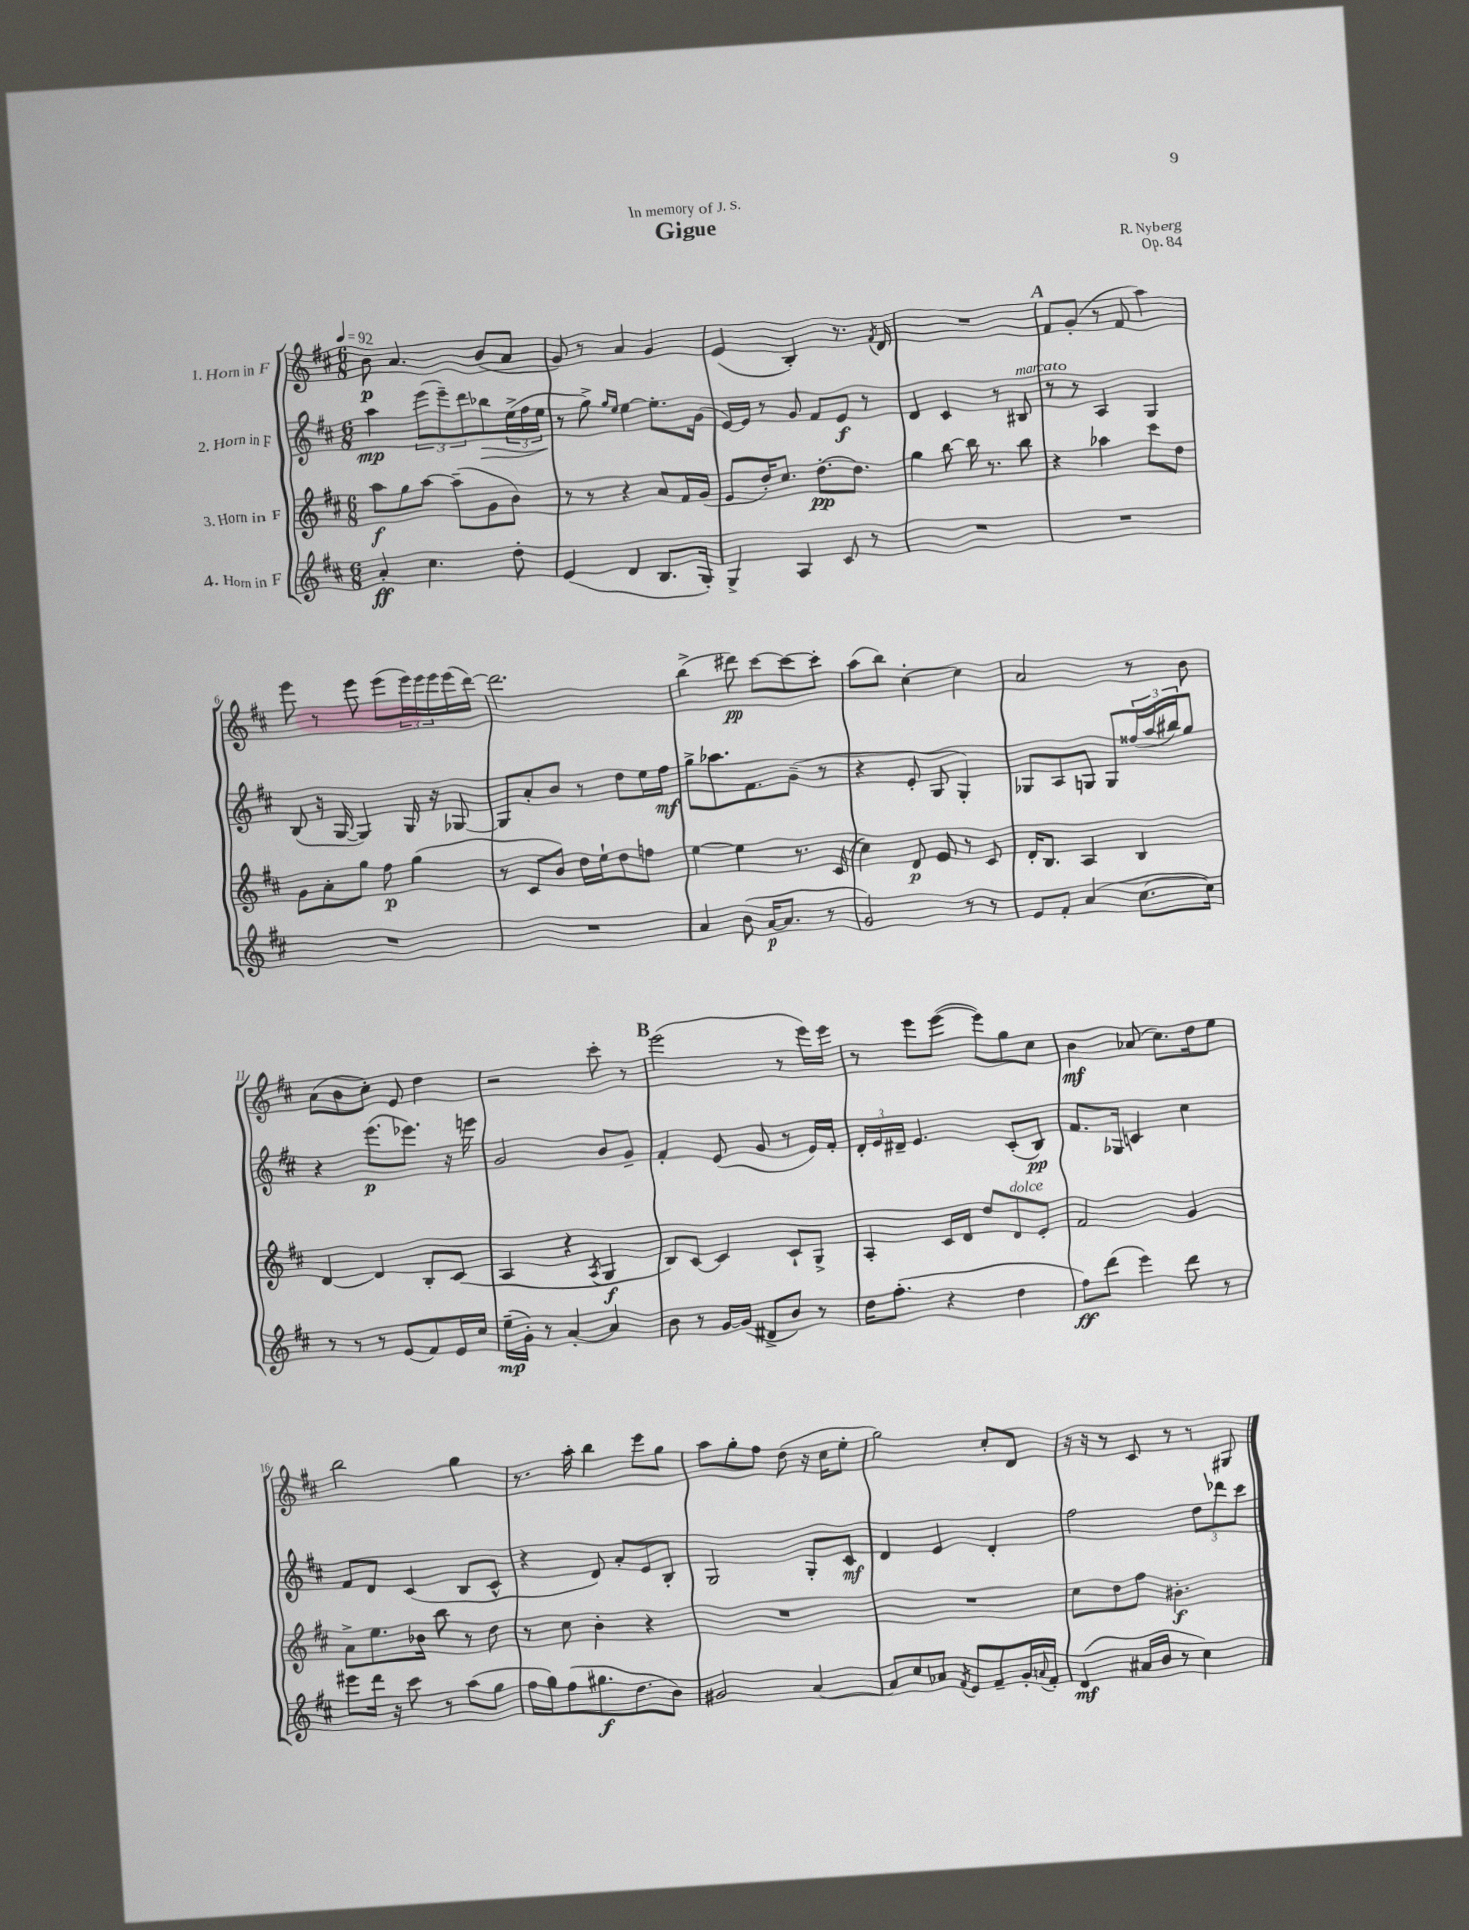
\header { title = "Gigue" composer = "R. Nyberg" dedication = "In memory of J. S." opus = "Op. 84" }
<<
\new StaffGroup <<
\new Staff = "s0" \with { instrumentName = "1. Horn in F" } {
    \clef treble \key d \major \numericTimeSignature \time 6/8 \tempo 4 = 92
    b'8\p a'4. b'8( a'8 |
    g'8) r8 a'4 g'4 |
    e'4( b4-.) r8. \acciaccatura { fis'8 } d'16 |
    R2. |
    \mark \markup { \bold "A" } fis'8 g'8-.( r8 fis'8 a''4) |
    e'''8 r8 e'''8 e'''8( \tuplet 3/2 { e'''16) e'''16 e'''16 } e'''16( d'''16~) |
    d'''2. |
    b''4->( dis'''8\pp) cis'''8~ cis'''8~ cis'''8-. |
    a''8( b''8) cis''4~-. cis''4 |
    a'2 r8 b'8 |
    a'8( b'8 cis''8-.) e'8 d''4 |
    r2 cis'''8-. r8 |
    \mark \markup { \bold "B" } e'''2( r8 e'''16) e'''16 |
    r8 e'''8 e'''8~( e'''8) g''8 cis''8 |
    b'4\mf aes'8( cis''8.) d''16 e''8 |
    b''2 g''4 |
    r8. a''16-. b''4 e'''8 g''8 |
    a''8 g''8-. fis''8 d''8( r16 cis''16 e''8-. |
    g''2) cis''8-. d'8 |
    r16 r16 r8 cis'8 r8 r8 gis8 \bar "|." |
}
\new Staff = "s1" \with { instrumentName = "2. Horn in F" } {
    \clef treble \key d \major \numericTimeSignature \time 6/8
    a''4\mp \tuplet 3/2 { e'''8( e'''8--) d'''8 } bes''8\> \tuplet 3/2 { e''16->( fis''16 e''16\! } |
    r8 g''8->) \grace { g''16 e''16 } e''4~ e''8.-. g'16( |
    e'16~) e'16 r8 g'8 fis'8 e'8\f r8 |
    d'4 cis'4 r8 bis8^\markup { \italic "marcato" } |
    \mark \markup { \bold "A" } r8 r8 a4 g4 |
    b8( r16 g16~ g4) g16 r16 ges8~ |
    ges8 a'8-. b'8 r8 d''8 e''16 fis''16\mf |
    g''8-> aes''8. fis'8. g'8--( r8 |
    r4 e'8-. g8 g4-.) |
    ges8 a8 g8 g8 \tuplet 3/2 { fisis''16( a''16 bis''16) } g''8 |
    r4 e'''8.\p( ees'''8.) r16 e'''16 |
    g'2 b'8 g'8-- |
    \mark \markup { \bold "B" } fis'4-. e'8( g'8 r8 e'16) fis'16-. |
    \tuplet 3/2 { d'16-. e'16 dis'16-- } e'4. cis'8-.( b8\pp) |
    fis'8. ges16 c'4 cis''4 |
    fis'8 d'8 cis'4( b8 cis'8-^ |
    r4 d'8) a'8-. e'8 b8-. |
    g2 g8-. cis'8\mf |
    d'4 e'4 d'4-. |
    fis''2 \tuplet 3/2 { d''8 des'''8 cis'''8 } \bar "|." |
}
\new Staff = "s2" \with { instrumentName = "3. Horn in F" } {
    \clef treble \key d \major \numericTimeSignature \time 6/8
    a''8\f g''8 a''8~ a''8--( g'8 b'8) |
    r8 r8 r4 a'8 fis'16 g'16( |
    e'8 d''16-.) cis''8. d''8.~-.\pp d''8. |
    g''4 b''8~ b''16 r8. b''8 |
    \mark \markup { \bold "A" } r4 aes''4 cis'''8 d''8 |
    g'8 a'8-. g''8 fis''8\p g''4( |
    r8 cis'8 b'8) d''16 e''16-! d''8 f''8 |
    e''4~ e''4 r8. cis'16( |
    cis''4) d'8\p e'8 r8 cis'8 |
    d'16-. b8. a4 b4 |
    d'4~ d'4 b8-. cis'8( |
    a4 r4 \acciaccatura { a8 } g4\f |
    \mark \markup { \bold "B" } b8) cis'8~ cis'4 cis'8-! g8-> |
    a4-. cis'16 d'16 d''8 d'8^\markup { \italic "dolce" } e'8-. |
    fis'2 g'4 |
    a'8-> e''8. bes'16 b''8 r8 d''8 |
    r8 cis''8 b'4-. r4 |
    R2. |
    R2. |
    cis''8 d''8 fis''8 bis'4.-.\f \bar "|." |
}
\new Staff = "s3" \with { instrumentName = "4. Horn in F" } {
    \clef treble \key d \major \numericTimeSignature \time 6/8
    a'4-.\ff cis''4. d''8-. |
    e'4( d'4 b8. g16-.) |
    g4-> a4 cis'8 r8 |
    R2. |
    \mark \markup { \bold "A" } R2. |
    R2. |
    R2. |
    a'4 b'8( a'16~\p a'8. r8 |
    g'2) r8 r8 |
    e'8 fis'8-. a'4( cis''8.~ cis''16) |
    r8 r8 r8 e'8( fis'8) e'16 cis''16 |
    e''16--\mp( g'16-.) r8 a'4~-. a'4 |
    \mark \markup { \bold "B" } b'8 r8 g'16~ g'16( dis'8-> b'8) r8 |
    d''16 fis''8.-.( r4 d''4 |
    fis''8\ff) d'''8( e'''4) d'''8 r8 |
    eis'''8 d'''16 r16 cis'''8 r8 a''8( g''8 |
    fis''16 g''16) fis''8( gis''8.\f d''8. b'8) |
    gis'2 a'4~ |
    a'8 cis''8 aes'8 \acciaccatura { fis'8 } e'8 fis'8-- g'16-. \appoggiatura { a'8 } fis'16-. |
    d'4\mf( ais'16 b'16 r8 cis''4) \bar "|." |
}
>>
>>
